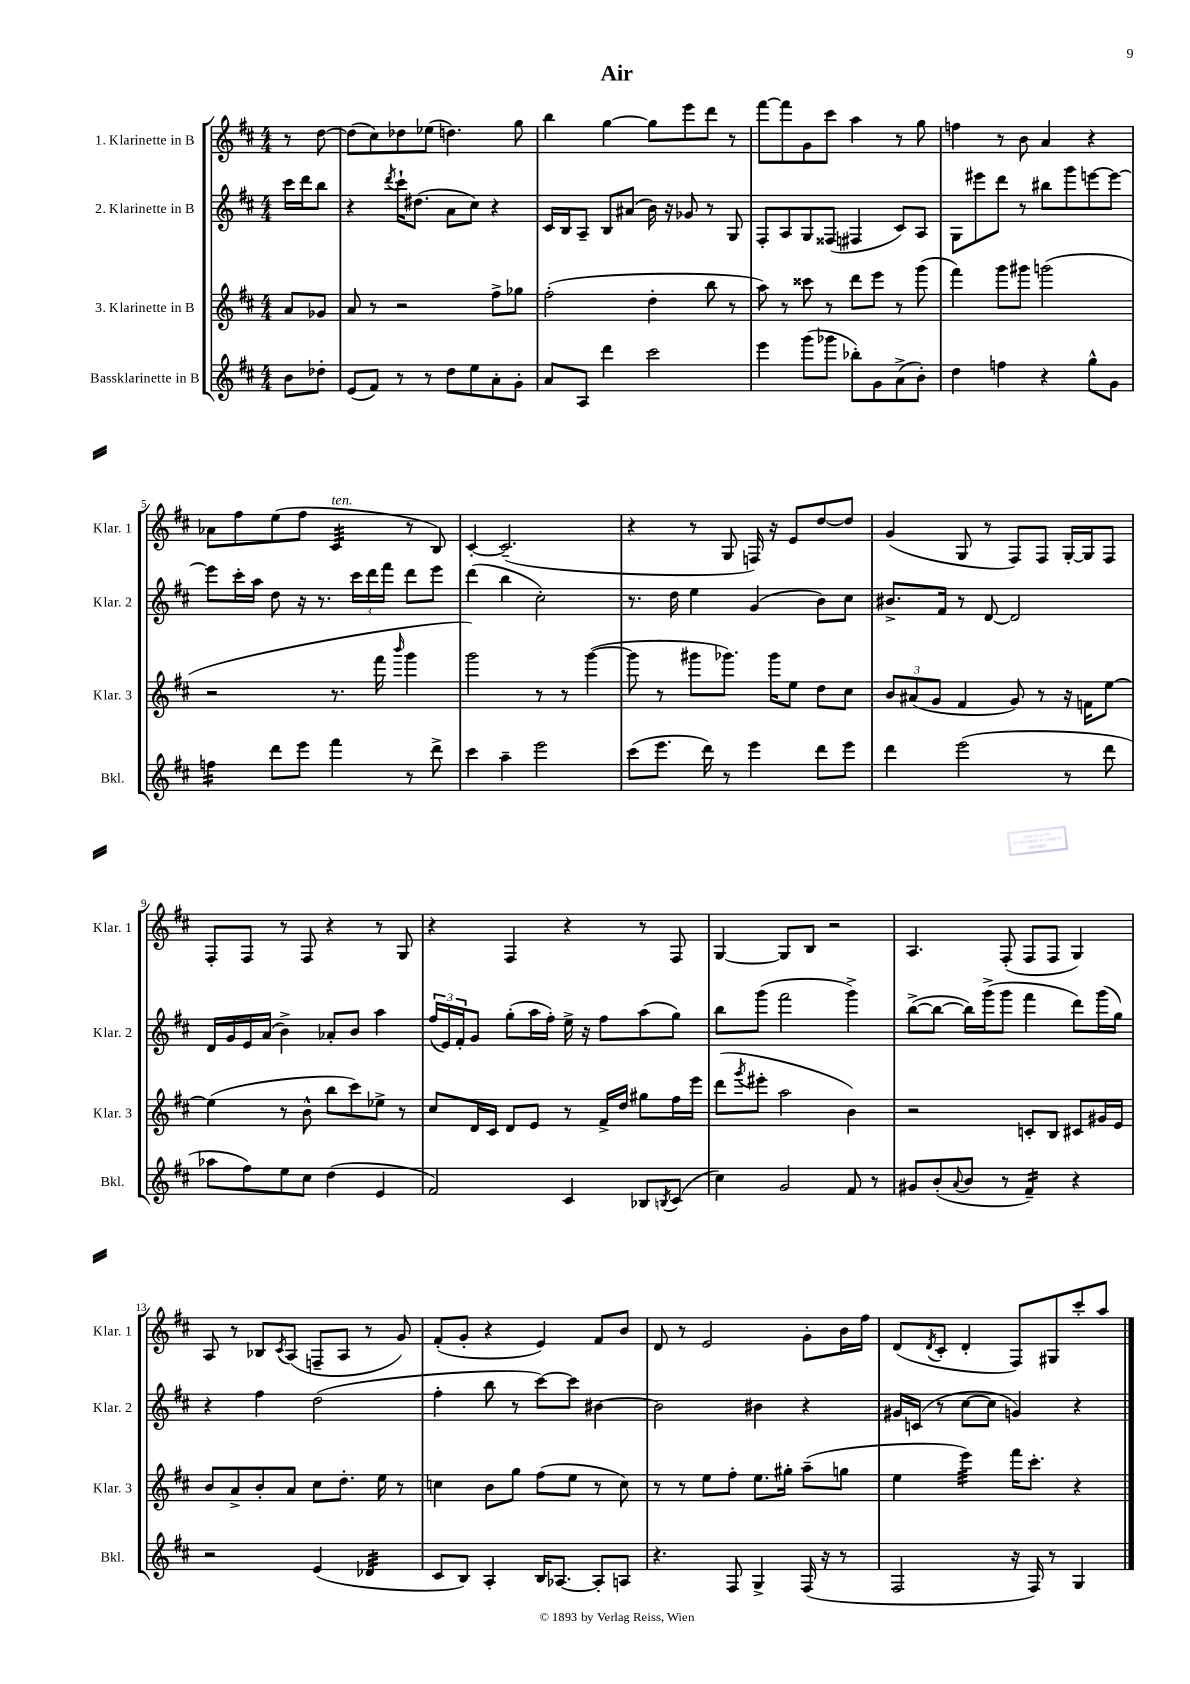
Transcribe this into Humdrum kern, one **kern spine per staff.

**kern	**kern	**kern	**kern
*staff4	*staff3	*staff2	*staff1
*clefG2	*clefG2	*clefG2	*clefG2
*k[f#c#]	*k[f#c#]	*k[f#c#]	*k[f#c#]
*M4/4	*M4/4	*M4/4	*M4/4
8b\L	8a/L	16ccc#\LL	8r
.	.	16ddd\J	.
8dd-'\J	8g-/J	8bb\J	[8dd\
=	=	=	=
(8e/L	8a/	4r	(8dd\]L
8f#/J)	8r	.	8cc#\)
.	.	8qddd/	.
8r	2r	16ccc#`\LK	8dd-\
.	.	(8.dd#\J	.
8r	.	.	(8ee-\J
8dd\L	.	8a\L	4.dd\)
8ee\	.	8cc#\J)	.
8a'\	8ff#^\L	4r	.
8g'\J	8gg-\J	.	8gg\
=	=	=	=
8a/L	(2ff#'\	16c#/LL	4bb\
.	.	16B/J	.
8A/J	.	8A~/J	.
4ddd\	.	8B/L	[4gg\
.	.	(8a#/J	.
2ccc#\	4dd'\	16b\)	8gg\]L
.	.	16r	.
.	.	8g-/	8eee\
.	8bb\	8r	8ddd\J
.	8r	8G/	8r
=	=	=	=
4eee\	8aa\)	8F#'/L	[8fff#\L
.	8r	8A/	8fff#\]
(8ggg\L	8ccc##\	8G/	8g\
8ggg-\J	8r	(8F##/J	8ccc#\J
8bb-'\L)	8ddd\L	4F#/	4aa\
8g\	8eee\J	.	.
(8a^\	8r	8c#/L)	8r
8b'\J)	(8ggg\	8A/J	8gg\
=	=	=	=
4dd\	4fff#\)	8G\L	4ff\
.	.	8eee#\	.
4ff\	8ggg\L	8ddd\J	8r
.	8ggg#\J	8r	8b\
4r	(2ggg\	8bb#\L	4a/
.	.	8ggg\	.
8gg^^\L	.	[8eee\	4r
8g\J	.	8eee\_J	.
=	=	=	=
4ff\	2r	8eee\]L	8a-\L
.	.	16ccc#'\L	8ff#\
.	.	16aa\JJ	.
8ddd\L	.	8dd\	(8ee\
8eee\J	.	16r	8ff#\J
.	.	8.r	.
4fff#\	8.r	.	4c#/
.	.	24ccc#\LL	.
.	.	24ddd\	.
.	16fff#\	.	.
.	.	24fff#\JJ	.
.	16qqbbb/	.	.
8r	4ggg\	8ddd\L	8r
8ddd^\	.	8eee\J	8B/)
=	=	=	=
4ccc#\	2ggg\)	(4ddd\	[4c#'/
4aa~\	.	4bb\	(2.c#~/]
2eee\	8r	2cc#'\)	.
.	8r	.	.
.	([4ggg\	.	.
=	=	=	=
(8ccc#\L	8ggg\]	8.r	4r
8.eee\J	8r	.	.
.	.	16dd\	.
.	8ggg#\L	4ee\	8r
16ddd\)	.	.	.
8r	8.ggg-\J)	.	8G/
4eee\	.	(4g/	16F/)
.	16ggg-\LK	.	16r
.	8ee\J	.	8e/L
8ddd\L	8dd\L	8b\L)	[8dd/
8eee\J	8cc#\J	8cc#\J	8dd/]J
=	=	=	=
4ddd\	12b/L	8.b#^/L	(4g/
.	(12a#/	.	.
.	12g/J	.	.
.	.	16f#/Jk	.
(2eee\	4f#/	8r	8G/
.	.	[8d/	8r
.	8g/)	2d/]	8F#/L)
.	8r	.	8F#/J
8r	16r	.	[16G'/LL
.	16f\LK	.	16G/]J
8ddd\	[8ee\J	.	8F#/J
=	=	=	=
8aa-\L	(4ee\]	16d/LL	8F#'/L
.	.	16g/	.
8ff#\)	.	16e/	8F#/J
.	.	(16a/JJ	.
8ee\	8r	4b^\)	8r
8cc#\J	8b^^\	.	8F#/
(4dd\	8bb\L	8a-'/L	4r
.	8ccc#\)	8b/J	.
4e/	8ee-^\J	4aa\	8r
.	8r	.	8G/
=	=	=	=
2f#/)	8cc#/L	(24ff#/LL	4r
.	.	24e/)	.
.	.	24f#'/J	.
.	16d/L	8g/J	.
.	16c#/JJ	.	.
.	8d/L	(8gg'\L	4F#/
.	8e/J	16aa\L	.
.	.	16ff#'\JJ)	.
4c#/	8r	16ee^\	4r
.	.	16r	.
.	16f#^/LL	8ff#\L	.
.	16dd/JJ	.	.
8B-/L	8gg#\L	(8aa\	8r
8qB/	.	.	.
(8c#/J	16ff#\L	8gg\J)	8F#/
.	16eee\JJ	.	.
=	=	=	=
4cc#\)	(8ddd\L	8bb\L	[4G/
.	8qggg/	.	.
.	8eee#'\J	(8ggg\J	.
2g/	2aa\	2fff#\	8G/]L
.	.	.	8B/J
.	.	.	2r
8f#/	4b\)	4ggg^\)	.
8r	.	.	.
=	=	=	=
8g#/L	2r	([8bb^\L	4.A/
(8b'/	.	8bb\_J	.
8qqa/	.	.	.
8b/J	.	16bb\]LL)	.
.	.	(16ggg^\J	.
8r	.	8ggg\J	(8F#'/
4f#~/)	8c'/L	4fff#\	8F#/L
.	8B/J	.	8F#/J
4r	8c#/L	8ddd\L)	4G/)
.	16g#/L	(16ggg\L	.
.	16e/JJ	16gg\JJ)	.
=	=	=	=
2r	8b/L	4r	8A/
.	8a^/	.	8r
.	8b'/	4ff#\	8B-/L
.	.	.	8qc#/
.	8a/J	.	(8A/J
(4e/	8cc#\L	(2dd\	8F~/L
.	8.dd'\J	.	8A/J
4d-/	.	.	8r
.	16ee\	.	.
.	8r	.	8g/)
=	=	=	=
8c#/L	4cc\	4ff#'\	(8f#'/L
8B/J)	.	.	8g'/J
4A'/	8b\L	8bb\	4r
.	8gg\J	8r	.
16B/LK	(8ff#\L	[8ccc#\L)	4e/)
[8.A-/J	.	.	.
.	8ee\J	8ccc#\]J	.
8A-'/]L	8r	[4b#\	8f#/L
8A/J	8cc\)	.	8b/J
=	=	=	=
4.r	8r	2b#\]	8d/
.	8r	.	8r
.	8ee\L	.	2e/
8F#/	8ff#'\J	.	.
4G^/	8.ee\L	4b#\	.
.	16gg#'\Jk	.	.
(16F#/	(8aa~\L	4r	8g'\L
16r	.	.	.
8r	8gg\J	.	16b\L
.	.	.	16ff#\JJ
=	=	=	=
2F#/	4ee\	16g#/LL	(8d/L
.	.	(16c/JJ	.
.	.	.	8qd/
.	.	8r	8c#'/J
.	4eee\)	[8cc#\L	4d'/
.	.	8cc#\]J	.
16r	16fff#\LK	4g/)	8F#/L)
16F#/)	8.ccc#'\J	.	.
8r	.	.	8G#/
4G/	4r	4r	8ccc#'/
.	.	.	8aa/J
==	==	==	==
*-	*-	*-	*-
